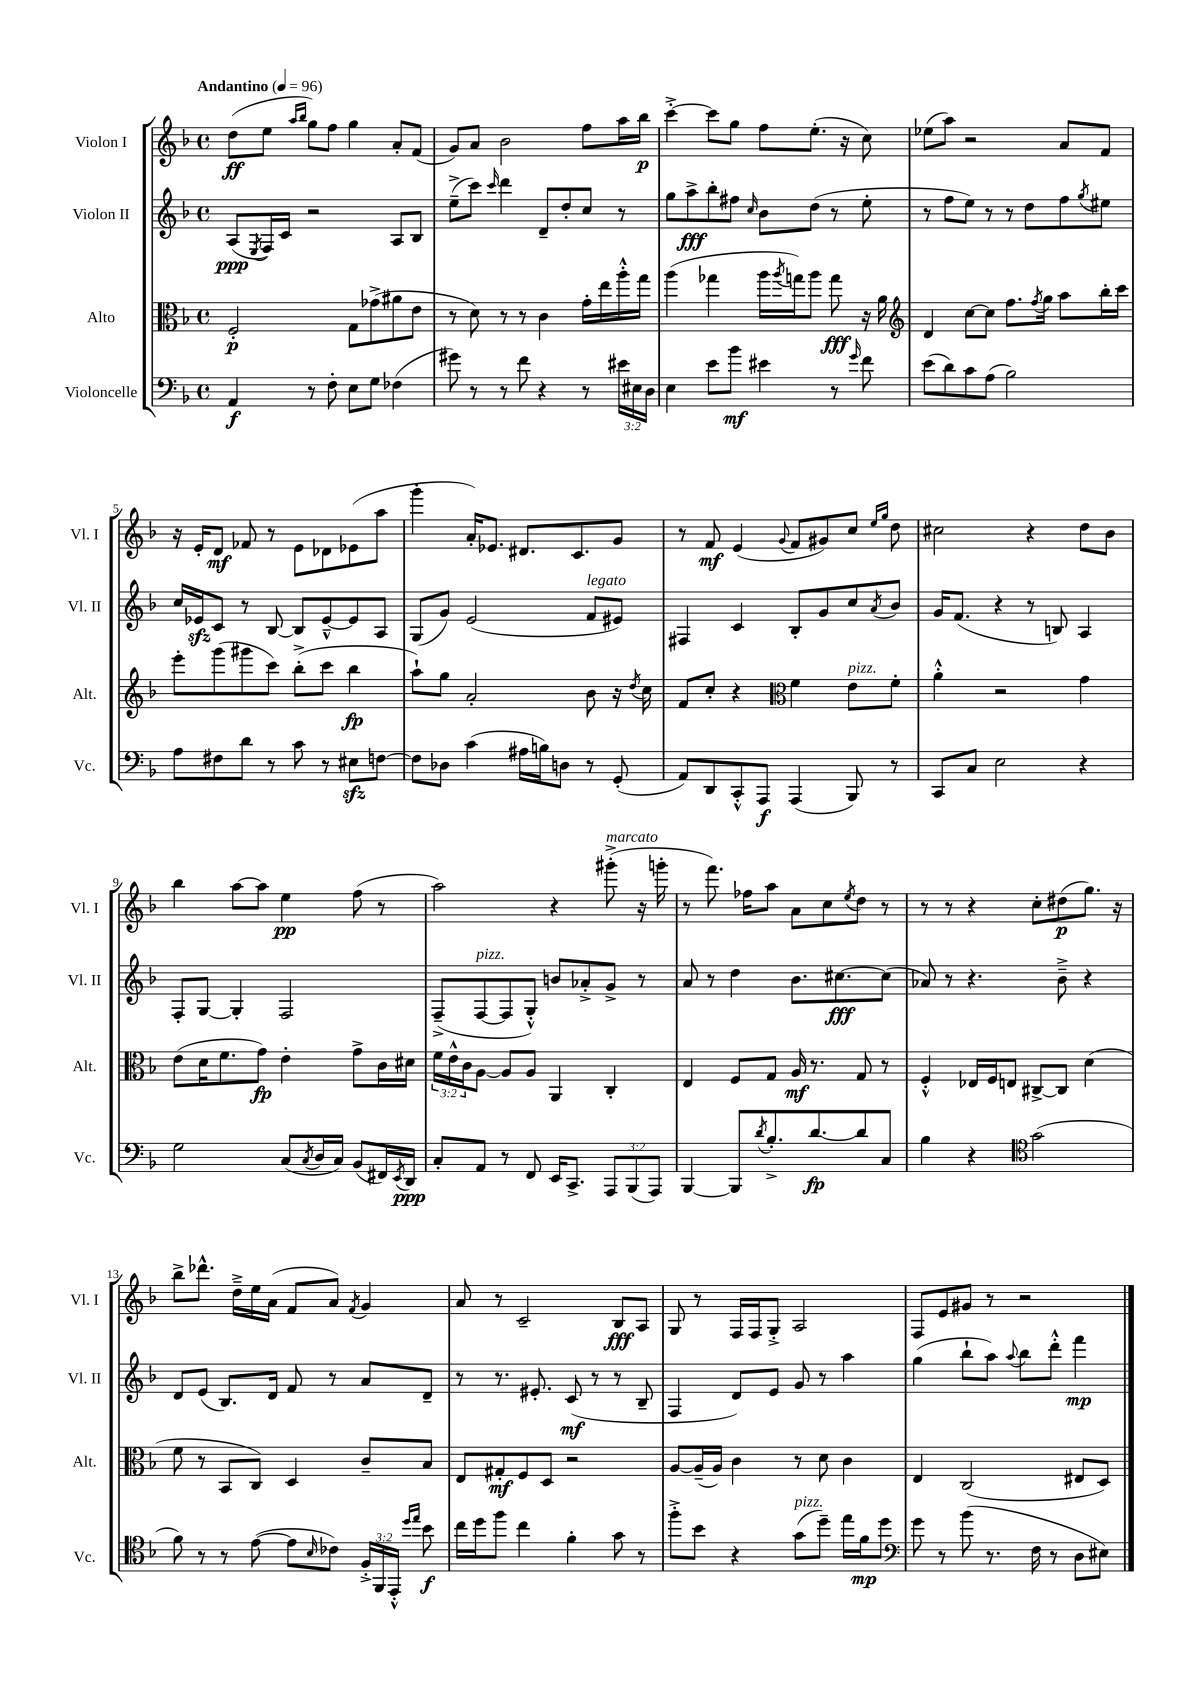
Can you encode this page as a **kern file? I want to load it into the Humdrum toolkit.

**kern	**kern	**kern	**kern
*staff4	*staff3	*staff2	*staff1
*clefF4	*clefC3	*clefG2	*clefG2
*k[b-]	*k[b-]	*k[b-]	*k[b-]
*M4/4	*M4/4	*M4/4	*M4/4
*met(c)	*met(c)	*met(c)	*met(c)
*MM96	*MM96	*MM96	*MM96
4AA	2F'	(8A	(8dd
.	.	8qE	.
.	.	16F)	8ee
.	.	16c	.
.	.	.	16qqaa
.	.	.	16qqbb-
8r	.	2r	8gg)
8F'	.	.	8ff
8E	8G	.	4gg
8G	(8g-^	.	.
(4F-	8a#	8A	8a'
.	8e	8B-	(8f
=	=	=	=
8g#)	8r	(8ee~^	8g)
8r	8d)	8ccc)	8a
.	.	16qqccc	.
8r	8r	4ddd	2b-
8f	8r	.	.
4r	4c	8d~	.
.	.	8dd'	.
8r	16g'	8cc	8ff
.	16ee	.	.
24e#	16aa'^^	8r	16aa
24E#	.	.	.
.	16gg	.	16bb-
24D	.	.	.
=	=	=	=
4E	(4aa	8gg	[4ccc'^
.	.	8aa^	.
8e	4gg-	8bb-'	8ccc]
8b-	.	8ff#	8gg
.	.	16qqcc	.
4e#	16aa	8b-	8ff
.	8qaa	.	.
.	16gg)	.	.
.	8aa	(8dd	(8.ee'
8r	8gg	8r	.
.	.	.	16r
16qqg	.	.	.
8f	16r	8ee'	8cc)
.	16a	.	.
=	=	=	=
*	*clefG2	*	*
(8e	4d	8r	(8ee-
8d)	.	8ff	8aa)
8c	[8cc	8ee)	2r
(8A	8cc]	8r	.
2B-)	8.ff	8r	.
.	.	8dd	.
.	8qff	.	.
.	16gg	.	.
.	8aa	8ff	8a
.	.	8qgg	.
.	16bb-'	8ee#	8f
.	16ccc	.	.
=	=	=	=
8A	8eee'	16cc	16r
.	.	16e-	16e'
8F#	(8ggg	8c	8d
8d	8ggg#	8r	8f-
8r	8ccc)	[8B-	8r
8c	(8bb-'^	8B-]	8e
8r	8ccc	[8e-~^^	8d-
8E#	4bb-	8e-]	(8e-
[8F	.	8A	8aa
=	=	=	=
8F]	8aa`)	(8G	4ggg'
8D-	8gg	8g)	.
(4c	2a'	(2e	16a')
.	.	.	8.e-
16A#	.	.	8.d#
16B)	.	.	.
8D	.	.	.
.	.	.	8.c
8r	8b-	8f	.
(8GG'	16r	8e#)	8g
.	8qdd	.	.
.	16cc	.	.
=	=	=	=
8AA)	8f	4F#	8r
8DD	8cc'	.	8f
8CC'^^	4r	4c	(4e
8AAA	.	.	.
*	*clefC3	*	*
.	.	.	8qqg
(4AAA	4f	8B-'	8f
.	.	8g	8g#)
8BBB-)	8e	8cc	8cc
.	.	.	16qqee
.	.	8qa	16qqgg
8r	8f'	8b-	8dd
=	=	=	=
8CC	4a'^^	16g	2cc#
.	.	(8.f	.
8C	.	.	.
2E	2r	4r	.
.	.	8r	4r
.	.	8B)	.
4r	4g	4A	8dd
.	.	.	8b-
=	=	=	=
2G	(8e	8F'	4bb-
.	16d	[8G	.
.	8.f	.	.
.	.	4G']	[8aa
.	8g)	.	8aa]
(8C	4e'	2F	4ee
8qC	.	.	.
16D	.	.	.
16C)	.	.	.
(8BB-	8g^	.	(8ff
16FF#)	16c	.	8r
8qEE	.	.	.
16DD	16d#	.	.
=	=	=	=
8C'	24f	(8F~^	2aa)
.	24e^^	.	.
.	24c	.	.
8AA	[8A	[8F	.
8r	8A]	8F]	.
8FF	8A	8G'^^)	.
16EE	4AA	8b	4r
8.CC^	.	.	.
.	.	8a-'^	.
12AAA	4C'	8g^	(8ggg#'^
(12BBB-	.	.	.
.	.	8r	16r
12AAA)	.	.	.
.	.	.	16ggg'
=	=	=	=
[4BBB-	4E	8a	8r
.	.	8r	8.fff)
8BBB-]	8F	4dd	.
.	.	.	16ff-
8qd	.	.	.
8.B-'^	8G	.	8aa
.	16A	8.b-	8a
[8.d	8.r	.	.
.	.	.	8cc
.	.	[8.cc#	.
.	.	.	8qee
8d]	8G	.	8dd
8C	8r	(8cc#]	8r
=	=	=	=
4B-	4F'^^	8a-)	8r
.	.	8r	8r
4r	16E-	4.r	4r
.	16F	.	.
.	8E	.	.
*clefC4	*	*	*
(2g	[8C#^	.	8cc'
.	8C#]	8b-~^	(8dd#
.	(4d	4r	8.gg)
.	.	.	16r
=	=	=	=
8f)	8f	8d	8bb-^
8r	8r	(8e	8.ddd-^^
8r	8BB-	8.B-)	.
.	.	.	16dd~^
([8e	8C)	.	16ee
.	.	16d	(16a
8e]	4D	8f	8f
16qqB-	.	.	.
8c-)	.	8r	8a)
.	.	.	8qf
24F'^	8c~	8a	4g
24FF	.	.	.
24EE'^^	.	.	.
16qqdd	.	.	.
16qqee	.	.	.
8b-	8B-	8d~	.
=	=	=	=
16cc	8E	8r	8a
16dd	.	.	.
8ff	8G#'	8.r	8r
4cc	8F	.	2c~
.	.	8.e#'	.
.	8D	.	.
4f'	2r	(8c	.
.	.	8r	.
8g	.	8r	8B-
8r	.	8B-~	8A
=	=	=	=
8ff'^	[8A	4F	8G
8b-	(16A~]	.	8r
.	16A)	.	.
4r	4c	8d)	16F
.	.	.	16F
.	.	8e	8G'^
(8g	8r	8g	2A
8dd~)	8d	8r	.
16ee	4c	4aa	.
16f	.	.	.
8dd	.	.	.
=	=	=	=
*clefF4	*	*	*
8g	4E	(4gg	8F
8r	.	.	8e
(8b-	(2C	8bb-`	8g#
8.r	.	8aa)	8r
.	.	8qqaa	.
.	.	8bb-	2r
16F	.	.	.
8r	.	8ddd'^^	.
8D	8E#	4fff	.
8E#)	8D)	.	.
==	==	==	==
*-	*-	*-	*-
